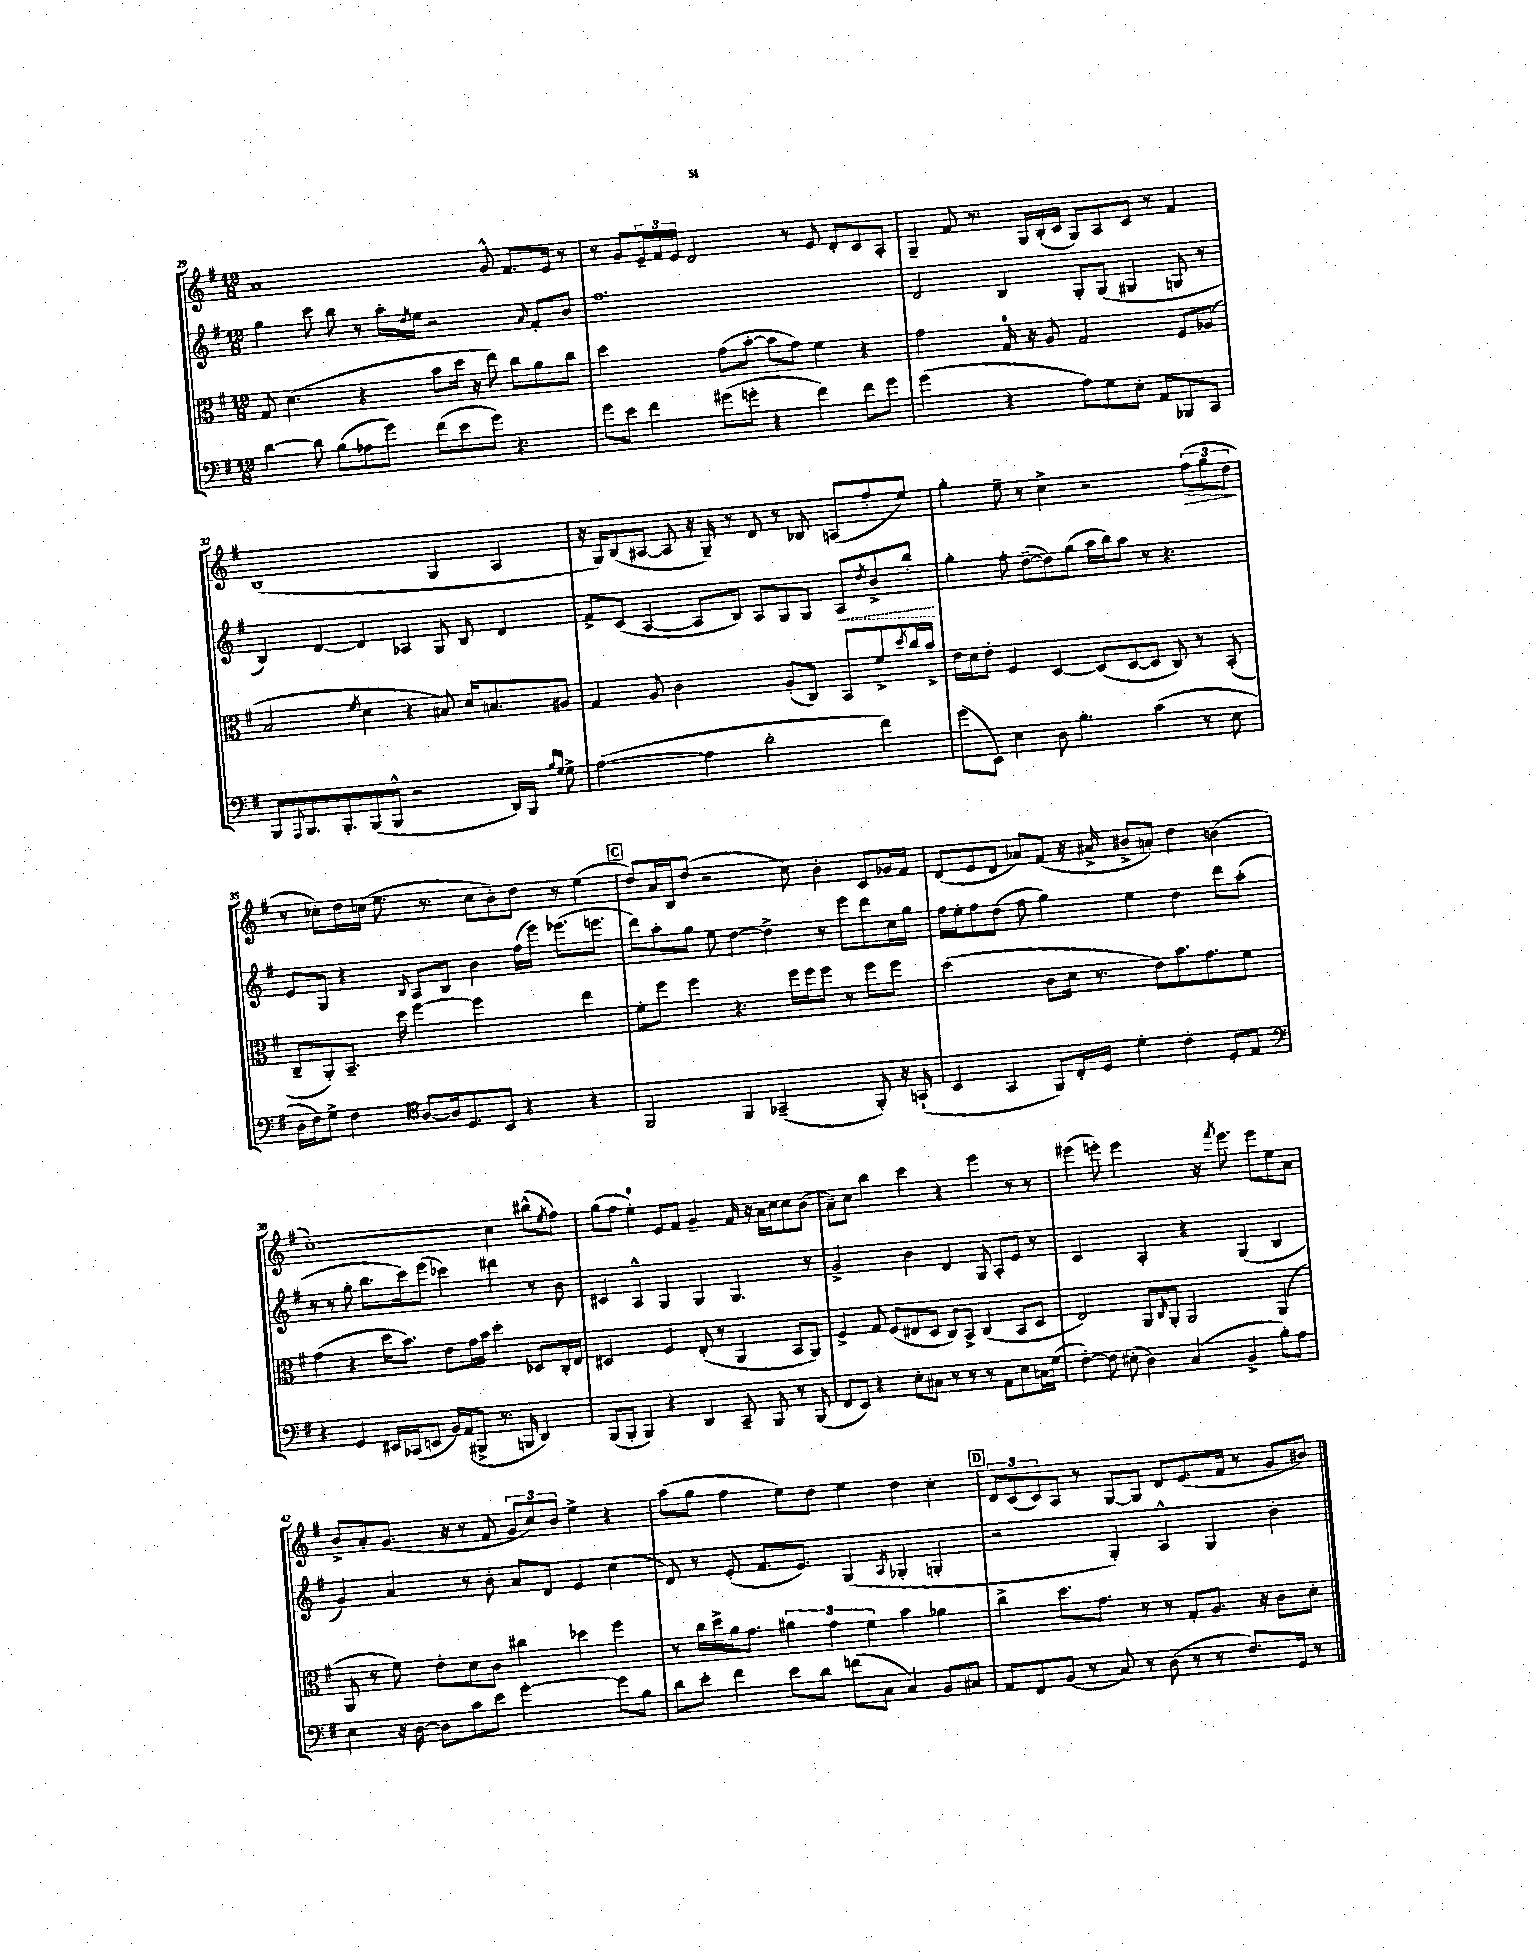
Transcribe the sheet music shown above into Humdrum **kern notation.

**kern	**kern	**kern	**kern
*staff4	*staff3	*staff2	*staff1
*clefF4	*clefC3	*clefG2	*clefG2
*k[f#]	*k[f#]	*k[f#]	*k[f#]
*M12/8	*M12/8	*M12/8	*M12/8
[4d\	8G/	4gg\	1a
.	(4.d\	.	.
8d\]	.	8ccc\	.
(8B\L	.	8bb\	.
8A-\	4r	8r	.
8g\J)	.	16aa'\LL	.
.	.	8qdd/	.
.	.	16ee\JJ	.
(8f#\L	8b\L	2r	.
8e\	16dd\Jk	.	.
.	16r	.	.
8g\J)	8ee\)	.	8g^^/
4.r	8cc\L	.	8.f#/L
.	.	16qqa/	.
.	8a\	8f#'/L	.
.	.	.	16e/Jk
.	8cc\J	8b/J	8r
=	=	=	=
8g\L	2dd\	1.ff#	8r
8e\J	.	.	8g/L
4f#\	.	.	24e~/L
.	.	.	24f#/
.	.	.	24e/JJ
.	.	.	2d/
(8g#\L	(8g\L	.	.
8g'\J	[8b'\J	.	.
4r	8b\]L	.	.
.	8g\J)	.	8r
4f#\)	4f#\	.	8e/
.	.	.	8d'/L
8f#\L	4r	.	8c/
8g\J	.	.	8A'/J
=	=	=	=
(2g\	2g\	2d/	4G~/
.	.	.	8f#/
.	.	.	8.r
4r	16G/	4B/	.
.	16r	.	16G/LL
.	8A/	.	(16B'/
.	.	.	16c/JJ
8A\L)	2G/	8G'/L	8G/L)
8G\	.	(8G/J	8A/
8E'\J	.	4G#/	8c/J
8AA/L	.	.	8r
8BBB-/	8F#/L	8G/	4f#/
8CC/J	(8A-/J	8r	.
=	=	=	=
8BBB/L	2B/	4B/)	(1B
8qqAAA/	.	.	.
8.BBB/	.	.	.
.	.	[4d/	.
8.BBB'/	.	.	.
.	8qf#/	.	.
(8BBB/	4d\	4d/]	.
8BBB^^/J	.	.	.
2r	4r	4A-/	.
.	8B#/)	8G/	4G/
.	16d/LK	8B/	.
.	8.B/	.	.
16DD/LL)	.	4d/	4A/
16BBB/JJ	.	.	.
16qqB/LL	.	.	.
16qqG/JJ	.	.	.
8G^\	8A#/J	.	.
=	=	=	=
([2A\	4G/	8f#^/L	16r
.	.	.	16G/LK)
.	.	(8c/J	(8B/
.	8A/	[4A/	[8A#/J
.	2c\	.	8A#/]
4A\]	.	8A/]L	16r
.	.	.	16G~/)
.	.	8B/J)	8r
2d'\	.	8A/L	8d/
.	(8A'/L	8G/	8r
.	8C/J)	8G/J	8B-/
.	8BB/L	8A/L	(8A/L
.	.	8qdd/	.
4f#\)	8f#^/	8b^/	8ff#'/
.	8qdd/	.	.
.	16cc/L	8bb'/J	8ee/J)
.	16b^/JJ	.	.
=	=	=	=
(8g\L	16e\LL	4gg'\	4gg'\
.	16d\J	.	.
8EE\J)	8e'\J	.	.
4E\	4F#/	8ff#'\	8ee~\
.	.	([8dd~\L	8r
8D\	[4D/	8dd\])	4cc^\
4.B'\	.	(8gg\J	.
.	(8D/]L	16aa\LL	2r
.	.	16bb\J)	.
.	[8D/	8aa\J	.
(4c\	8D/]J	8r	.
.	8C/)	4.r	.
8r	8r	.	(12ff#\L
.	.	.	12gg\
8E\	(8BB'/	.	.
.	.	.	12dd\J
=	=	=	=
16D\LL	8C~/L	8e/L	8r
16F#\J)	.	.	.
8G^\J	8AA'/)	8G/J	8cc-'\L)
4F#\	8.BB~/J	4r	16dd\L
.	.	.	(16cc\JJ
.	.	.	8.ee\
.	16dd\	.	.
*clefC4	*	*	*
.	.	8qqB/	.
[8A/L	[4ff#\	8A/L	.
.	.	.	8.r
16A/]k	.	8B/J	.
8.D/	.	.	.
.	2ff#\]	4b\	8cc\L
8BB/J	.	.	8b'\)
4r	.	(16ff#\LL	8dd\J
.	.	16eee\JJ)	.
.	.	(8.eee-\L	8r
4r	4ee\	.	(4ee\
.	.	8.eee\J	.
=	=	=	=
2FF#/	8f#'\L	8ddd\L)	8dd/L)
.	8ff#\J	8aa'\	16a/L
.	.	.	16B/J
.	4ff#\	8gg\J	(8dd/J
.	.	8ee\	2r
4FF#/	4.r	[4dd\	.
(2GG-~/	.	4dd^\]	.
.	16ff#\LL	.	8cc\)
.	16ff#\J	.	.
.	8ff#\J	8r	4b'\
.	8r	8eee\L	.
8FF#'/)	8ff#\L	8ddd\	8c/L
16r	8ff#\J	16cc\L	16g-/L
(16GG`/	.	16gg\JJ	16f#/JJ
=	=	=	=
4BB/	(2dd\	16ff#\LL	(8d/L
.	.	16ee'\J	.
.	.	8ff#\	8e/
4GG/	.	(8dd\J	8d/J
.	.	8ff#\	8a-/L)
8FF#/L)	8c\L	4gg\)	(8f#/J
16C'/L	16d\Jk	.	16r
16D/JJ	8.r	.	16a#^/
4d'\	.	4ee\	8b#^/L
.	8e\L)	.	8a'/J)
4c'\	8.b\	4dd\	4dd\
.	8.g\	.	.
8D'/L	.	8ddd\L	(4b\
8E/J	8f#\J	(8aa'\J	.
=	=	=	=
*clefF4	*	*	*
4r	(4g\	8r	[1cc')
.	.	8r	.
4GG/	4r	8gg'\	.
.	.	8.bb\L	.
16EE#/LL	16dd\LK	.	.
(16CC-/J	8.b\J)	16ccc\k)	.
8EE/J	.	(8eee\J	.
16BB/LL)	8e\L	4ccc-\)	.
(16AA/J	.	.	.
8BBB#^/J	16g\L	.	.
.	16b\JJ	.	.
8.r	4dd'\	4ddd#\	4cc\]
16BBB/	.	.	.
4DD/)	8D-/L	8r	(8bb#^^\L
.	.	.	8qee/
.	16C'/L	8b\	8ff#\J)
.	16E/JJ	.	.
=	=	=	=
(8BBB/L	2D#/	4c#/	(8gg\L
8BBB'/J	.	.	8ff#\J
4BBB/)	.	4A^^/	4ee'\)
4r	4F#/	4G/	8e/L
.	.	.	8f#/J
4DD/	(8E'/	4G/	4g~/
.	8r	.	.
8CC~/	4AA/	4.G/	16f#/
.	.	.	16r
8BBB/	.	.	16a\LL
.	.	.	16cc\J
8r	8BB/L	.	8cc\
(8BBB/	8AA/J)	8r	(8b\J
=	=	=	=
8FF#/L	4F#^/	2g^/	8a~\L)
8EE/J)	.	.	8cc\J
4r	8G/	.	4bb\
.	(8F#/L	.	.
8E'\L	8E#/	4b\	4ccc\
8C#\J	8D/J	.	.
8r	8C/L)	4d/	4r
8r	8BB^/J	.	.
8r	(4C/	8G/	4eee\
8AA\L	.	8A'/L	.
8E\	8BB/L	8e/J	8r
16C\L	8D/J	8r	8r
(16G\JJ	.	.	.
=	=	=	=
[4F#'\)	2E/)	2c/	(4eee#\
8F#\]	.	.	8eee'\)
(8E#'\	.	.	2eee\
4D\)	8AA/L	4A'/	.
.	16qqC/	.	.
.	8AA'/J	.	.
(4C/	2AA/	4r	.
.	.	.	16r
.	.	.	8qfff#/
.	.	.	8.eee\
4BB^/	.	(4G/	.
.	.	.	8eee\L
8B'\L)	(4AA/	4B/	8ee\
8A\J	.	.	8a\J
=	=	=	=
4E\	8AA/	4g/)	8b^/L
.	8r	.	8a'/
16r	8f#\)	4a/	(8.g/J
[16D\	.	.	.
8D\]L	8e'\L	.	.
.	.	.	16r
8c\	8d\	8r	8r
8e\J	8c\J	8b'\	8f#/
[2g'\	4cc#\	8a/L	12g/L
.	.	.	12cc/)
.	.	8d/J	.
.	.	.	12b/J
.	4dd-\	4e/	4ee^\
8g\]L	4ff#\	(4cc\	4r
8B\J	.	.	.
=	=	=	=
8d\L	8r	8d/)	(8aa\L
8e'\J	16cc\LL	8r	8gg\J
.	16dd^\	.	.
4f#\	16a\J	(8e'/	4ff#\
.	8.g\J	.	.
.	.	8.f#/L	.
8e\L	6a#\	.	8ee\L)
.	.	8.e/J)	.
8d\J	.	.	8dd\J
.	6g\	.	.
(8f\L	.	(4G/	4ee\
.	6f#\	.	.
8C\J	.	.	.
.	.	8qA/	.
4C/)	4b\	4G-'/	4dd\
8BB/L	4a-\	4G'/	4cc'\
8C#/J	.	.	.
=	=	=	=
8AA/L	4cc^\	2r	12d/L
.	.	.	(12c/
8FF#/	.	.	.
.	.	.	12c/)
(8BB/J	8.dd\L	.	8A/J
8r	.	.	8r
.	8.g\J	.	.
8C/)	.	4G'/)	[8G/L
8r	8r	.	8G/]J
(8D\	8r	4A^^/	8d/L
8r	8G'/L	.	(8.e/
8r	8.A/J	4G/	.
.	.	.	16f#/Jk
8.F#/L)	.	.	8r
.	16r	.	.
.	8c\L	4b'\	8g/L
16GG/Jk	.	.	.
8r	8d'\J	.	8b#/J)
==	==	==	==
*-	*-	*-	*-
